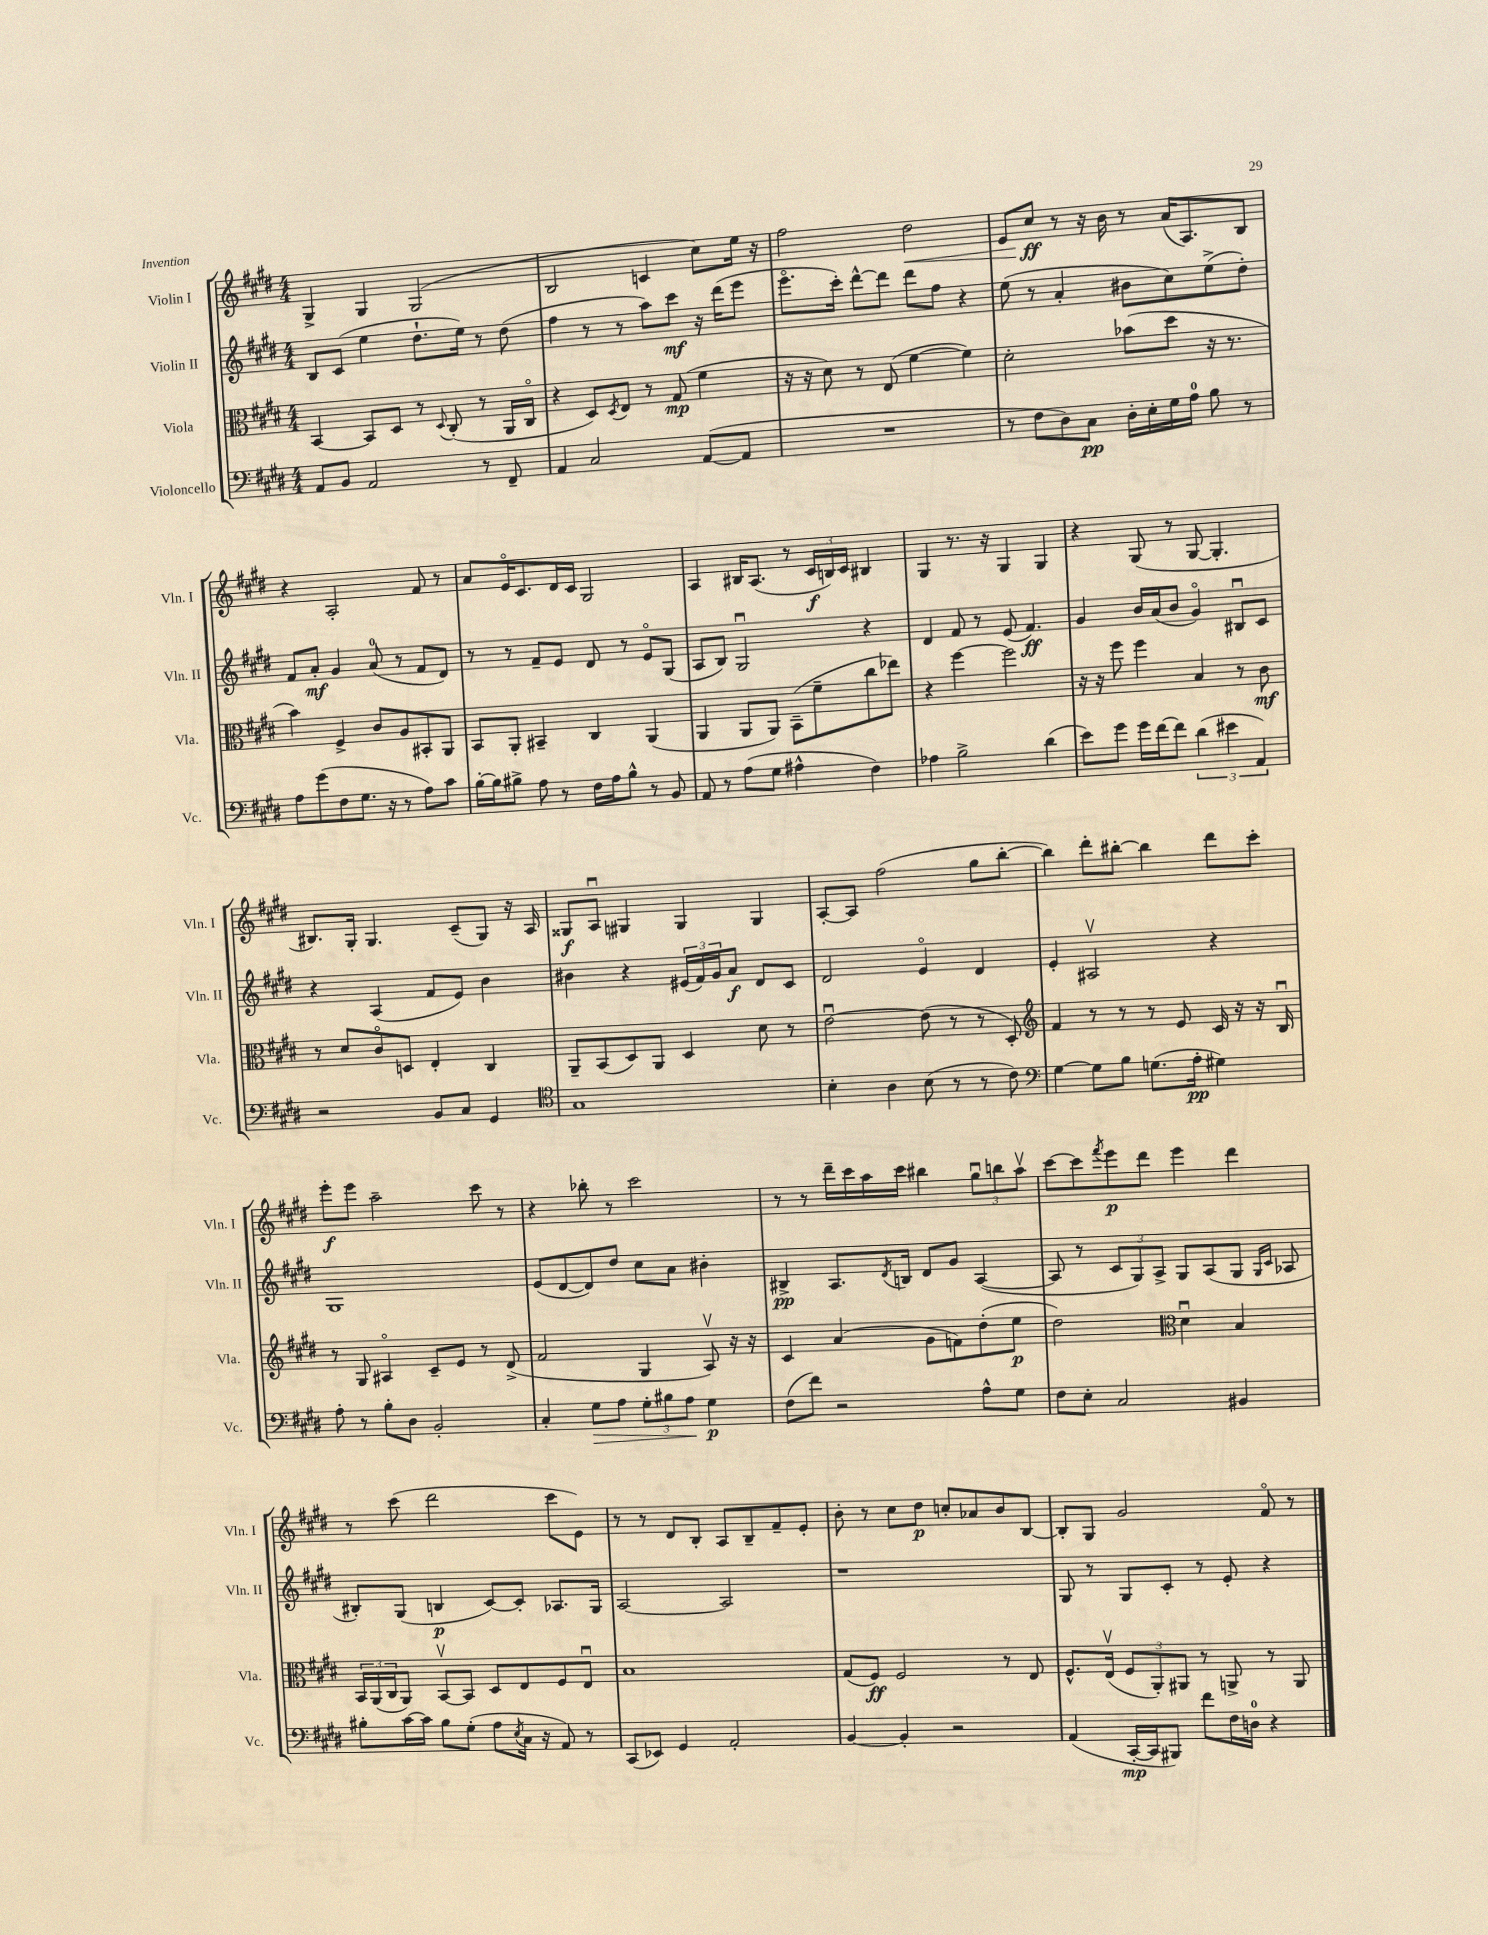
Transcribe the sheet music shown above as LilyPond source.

<<
\new StaffGroup <<
\new Staff = "s0" \with { instrumentName = "Violin I" shortInstrumentName = "Vln. I" } {
    \clef treble \key e \major \numericTimeSignature \time 4/4
    gis4-> gis4 gis2( |
    b2 c'4 cis''8) e''16 r16 |
    fis''2 dis''2\< |
    e'8 cis''8\ff\! r8 r16 b'16 r8 a'16( a8.) b8 |
    r4 a2-. fis'8 r8 |
    a'8 e'16\flageolet cis'8. dis'16 cis'16 gis2 |
    a4 bis16 a8.( r8 \tuplet 3/2 { cis'16\f b16) cis'16 } bis4 |
    gis4 r8. r16 gis4 gis4 |
    r4 gis8( r8 gis8~ gis4.-. |
    bis8.) gis16-. gis4. cis'8--( gis8) r16 a16 |
    gisis8\f a8\downbow gis4 gis4 gis4 |
    a8~-. a8 fis''2( gis''8 b''8~-. |
    b''4) dis'''8-. bis''8~-. bis''4 dis'''8 cis'''8-. |
    e'''8-.\f e'''8 a''2-- cis'''8 r8 |
    r4 bes''8-. r8 cis'''2 |
    r8 r8 dis'''16-- cis'''16 a''16 cis'''16 bis''4 \tuplet 3/2 { gis''8\downbow b''8 a''8\upbow } |
    cis'''8~ cis'''8 \acciaccatura { fis'''8 } e'''8\p dis'''8 e'''4 dis'''4 |
    r8 cis'''8( dis'''2 cis'''8 e'8) |
    r8 r8 dis'8 b8-. a8 b8-- fis'8-- e'8-. |
    b'8-. r8 cis''8 dis''8\p c''8-. aes'8 b'8 b8~ |
    b8-. gis8 gis'2 fis'8\flageolet r8 \bar "|." |
}
\new Staff = "s1" \with { instrumentName = "Violin II" shortInstrumentName = "Vln. II" } {
    \clef treble \key e \major \numericTimeSignature \time 4/4
    b8 cis'8( e''4 dis''8.-! e''16) r8 dis''8( |
    fis''4 r8 r8 a''8) cis'''8\mf r16 dis'''16( e'''8 |
    e'''8.\flageolet cis'''16-.) dis'''8~-^ dis'''8 dis'''8 fis''8 r4 |
    e''8( r8 a'4-. bis'8 cis''8) e''8->( dis''8-.) |
    fis'8 a'8-.\mf gis'4 a'8-0( r8 fis'8 dis'8) |
    r8 r8 fis'8-- e'8 dis'8 r8 e'8\flageolet gis8( |
    a8 b8) gis2\downbow r4 |
    dis'4 fis'8 r8 e'8( fis'4.\ff) |
    gis'4 b'16 a'16( b'8 gis'4\flageolet) bis8\downbow cis'8 |
    r4 a4( fis'8 e'8) b'4 |
    bis'4 r4 \tuplet 3/2 { eis'16( fis'16) gis'16 } a'8\f dis'8 cis'8 |
    dis'2 e'4\flageolet dis'4 |
    e'4-. ais2\upbow r4 |
    gis1 |
    e'8( dis'8~ dis'8) dis''8 cis''8 a'8 bis'4-. |
    bis4->\pp a8. \acciaccatura { dis'8 } b16 dis'8 gis'8 a4~( |
    a8 r8 \tuplet 3/2 { cis'8 gis8) a8-> } gis8 a8( gis8 \grace { gis16 cis'16 } aes8 |
    bis8-.) gis8( b4\p cis'8~) cis'8-. aes8. gis16 |
    a2~ a2 |
    r1 |
    gis8 r8 gis8 cis'8-. r8 e'8-. r4 \bar "|." |
}
\new Staff = "s2" \with { instrumentName = "Viola" shortInstrumentName = "Vla." } {
    \clef alto \key e \major \numericTimeSignature \time 4/4
    b,4~ b,8 dis8 r8 \appoggiatura { dis8 } cis8-.( r8 a,16 cis16\flageolet |
    r4 dis8) \acciaccatura { dis8 } e8 r8 gis8\mp( fis'4 |
    r16 r16 dis'8) r8 e8( fis'4~ fis'4) |
    dis'2-. bes'8( dis''8 r16 r8. |
    b'4) fis4-> cis'8 a8 bis,8-. a,8 |
    b,8 a,8-. bis,4-- cis4 a,4( |
    a,4 a,8 a,8) b,8--( fis'8-- cis''8 ees''8) |
    r4 fis''4~ fis''2 |
    r16 r16 fis''8 fis''4 b4 r8 cis'8\mf |
    r8 dis'8 cis'8\flageolet d8 e4-. cis4 |
    a,8-- b,8( dis8) a,8 dis4 dis'8 r8 |
    e'2~\downbow e'8( r8 r8 dis8-.) |
    \clef treble fis'4 r8 r8 r8 e'8 cis'16 r16 r16 b16\downbow |
    r8 gis8 ais4\flageolet cis'8-- e'8 r8 dis'8->( |
    fis'2 gis4 a8\upbow) r16 r16 |
    cis'4 a'4( gis'8 f'8) dis''8-.( e''8\p |
    dis''2) \clef alto dis'4\downbow b4 |
    \tuplet 3/2 { b,16 a,16( cis16 } a,8) b,8~\upbow b,8 dis8 e8 fis8 e8\downbow |
    b1 |
    gis8( fis8\ff) fis2 r8 e8 |
    fis8.-^ e16\upbow( \tuplet 3/2 { fis8 a,8-.) ais,8 } r8 a,8-> r8 a,8 \bar "|." |
}
\new Staff = "s3" \with { instrumentName = "Violoncello" shortInstrumentName = "Vc." } {
    \clef bass \key e \major \numericTimeSignature \time 4/4
    a,8 b,8 a,2 r8 fis,8-- |
    a,4 cis2 a,8~( a,8 |
    R1 |
    r8 fis8 dis8) cis8\pp dis16-. e16-. gis16 a16-0 b8 r8 |
    a8 gis'8( fis8 gis8. r16 r8 a8) cis'8 |
    b16~-. b16 bis8-> a8 r8 fis16 a16 bis8-^ r8 b,8 |
    a,8 r8 a8( gis8 ais4-^ fis4) |
    aes4 b2-> dis'4( |
    e'8) gis'8 gis'16 fis'16~ fis'8 \tuplet 3/2 { dis'4( eis'4 a,4) } |
    r2 b,8 cis8 gis,4 |
    \clef tenor gis1 |
    b4-. a4 b8( r8 r8 cis'8) |
    \clef bass gis4~ gis8 b8 g8.( a16-.\pp gis4) |
    a8-. r8 b8-. dis8 b,2-. |
    cis4-. gis8\> a8 \tuplet 3/2 { gis8-. bis8 a8\! } gis4\p |
    fis8( fis'8) r2 a8-^ gis8 |
    fis8 e8-. cis2 bis,4 |
    bis8-. cis'16~ cis'16 bis8 gis8-.( a8 \acciaccatura { e8 } cis16 r16 a,8) r8 |
    cis,8( ees,8) gis,4 a,2-. |
    b,4~ b,4-. r2 |
    a,4( cis,16~-.\mp cis,16 bis,,8) fis'8 fis16 d16-0 r4 \bar "|." |
}
>>
>>
\layout { \context { \Score \remove "Bar_number_engraver" } }
